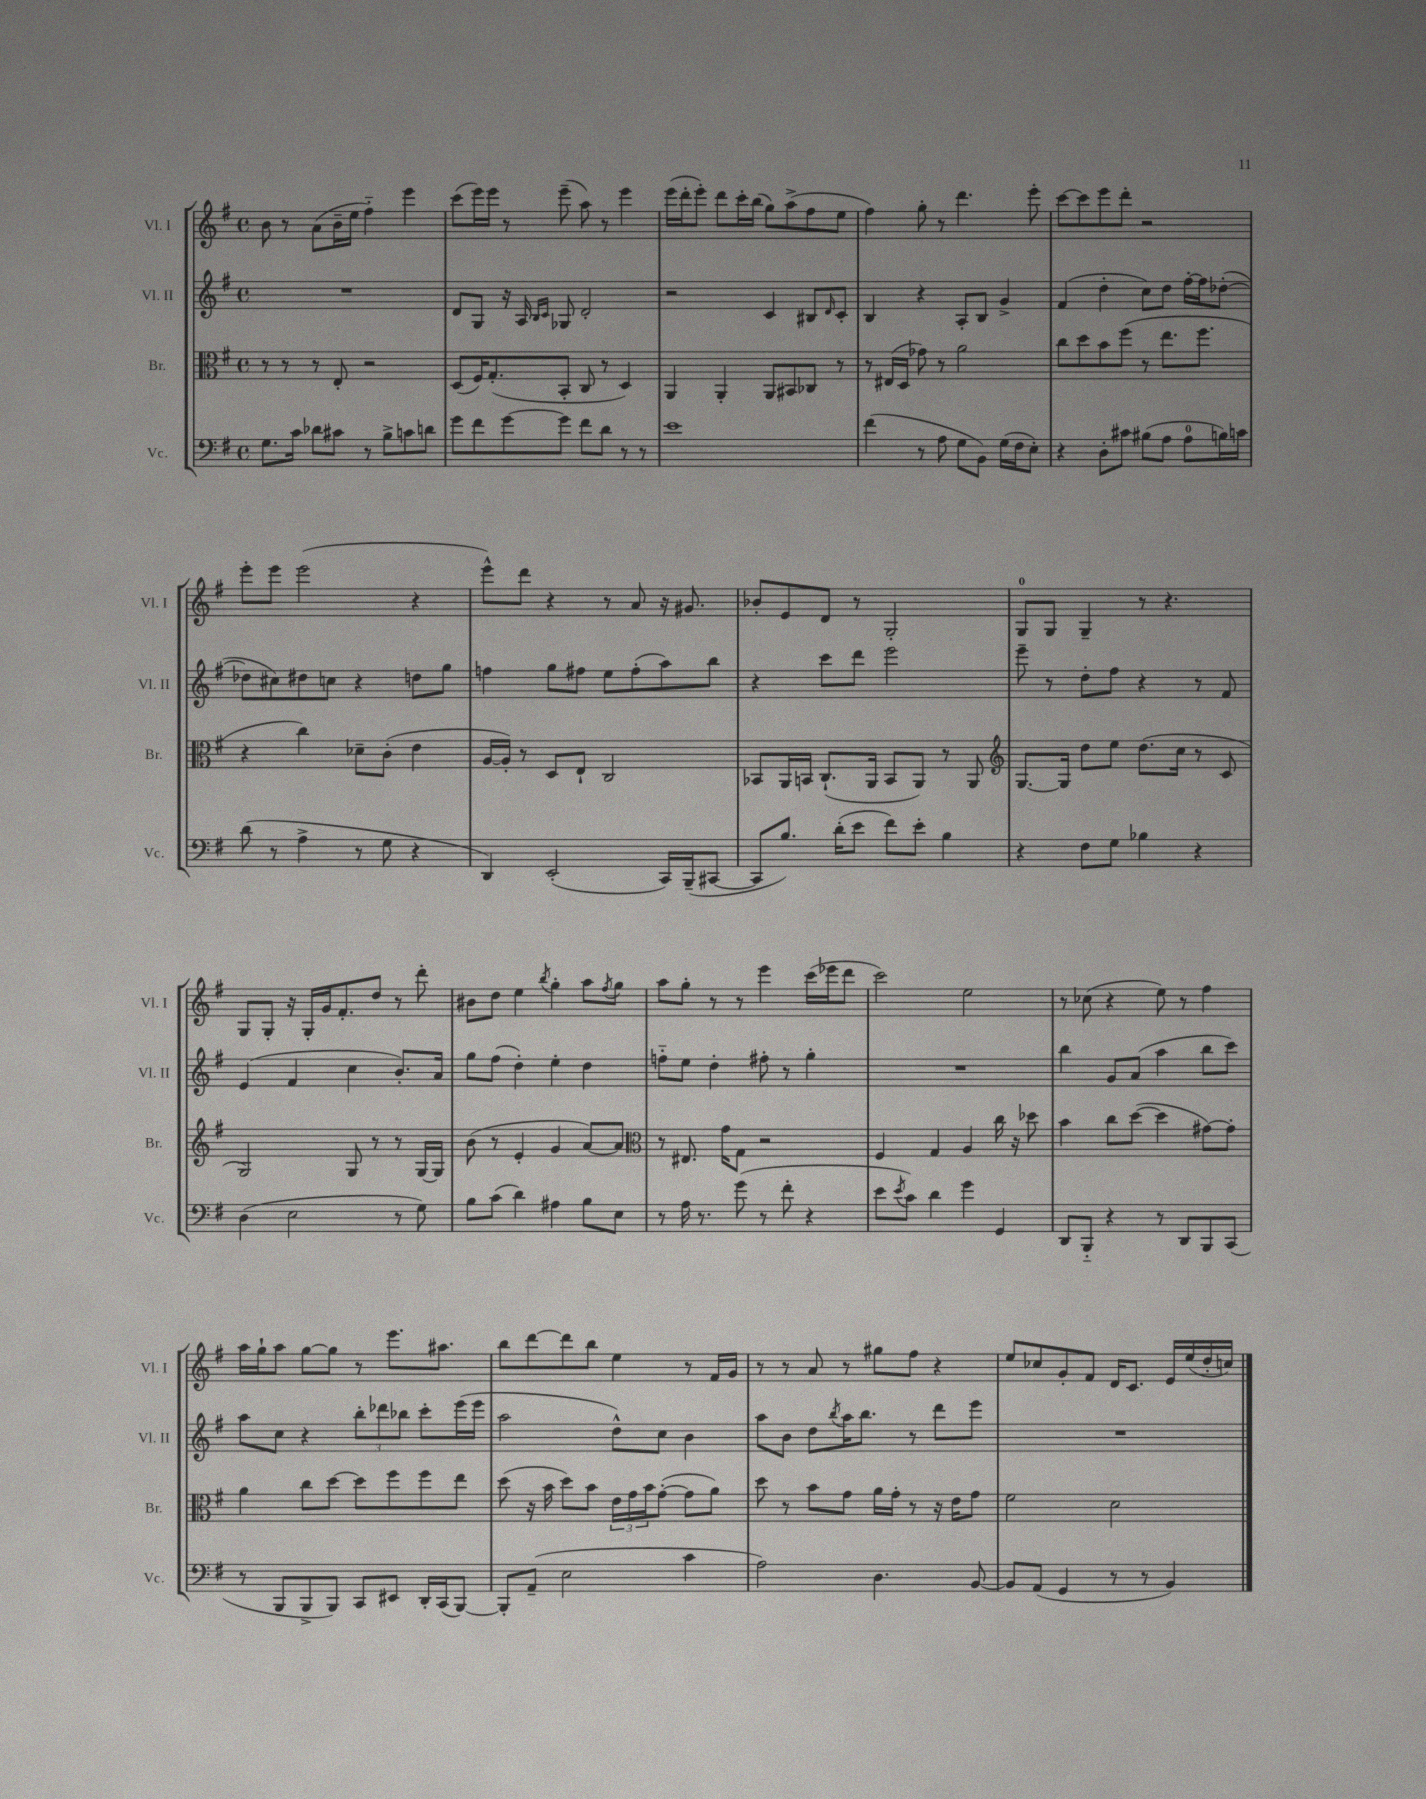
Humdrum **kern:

**kern	**kern	**kern	**kern
*part4	*part3	*part2	*part1
*staff4	*staff3	*staff2	*staff1
*I"Vc.	*I"Br.	*I"Vl. II	*I"Vl. I
*I'Vc.	*I'Br.	*I'Vl. II	*I'Vl. I
*clefF4	*clefC3	*clefG2	*clefG2
*k[f#]	*k[f#]	*k[f#]	*k[f#]
*M4/4	*M4/4	*M4/4	*M4/4
*met(c)	*met(c)	*met(c)	*met(c)
=5	=5	=5	=5
8.G\L	8r	1r	8b\
.	8r	.	8r
16c\Jk	.	.	.
8d-X\L	8r	.	(8a\L
8c#X\J	8E'/	.	16b~\L
.	.	.	16ee\JJ
8r	2r	.	4ff#\)
8B^\L	.	.	.
8cn\	.	.	4eee\
8dn\J	.	.	.
=6	=6	=6	=6
8g\L	(8D/L	8d/L	(8ccc\L
8f#\	16F#/K)	8G/J	16eee\L)
.	(8.G'/	.	16eee\JJ
[8g\	.	16r	8r
.	.	16A/	.
.	.	16qqB/LL	.
.	.	16qqc/JJ	.
8g\J]	8BB'/J	8G-X/	(8eee~\
8f#\L	8C/	2d'/	8aa\)
8d\J	8r	.	8r
8r	4D/)	.	4eee\
8r	.	.	.
=7	=7	=7	=7
1e	4AA/	2r	(16eee\LL
.	.	.	16ddd'\J
.	.	.	8eee'\J)
.	4AA'/	.	8ddd\L
.	.	.	16ccc'\L
.	.	.	(16bb\JJ
.	8AA/L	4c/	8gg\L)
.	8BB#X/	.	(8aa^\
.	8C-X/J	8B#X/L	8ff#\
.	.	16qqd/	.
.	8r	8c'/J	8ee\J
=8	=8	=8	=8
(4f#\	8r	4B/	4ff#\)
.	(16E#X/LL	.	.
.	16D/JJ	.	.
8r	8g-X\)	4r	8gg'\
8A\	8r	.	8r
8G\L	2a\	8A'/L	4.ddd\
8BB\J)	.	8B/J	.
(16G\LL	.	4g^/	.
16F#\J	.	.	.
8E'\J)	.	.	8eee'\
=9	=9	=9	=9
4r	8cc\L	(4f#/	[8ccc\L
.	8dd\	.	8ccc\]
8D'\L	8b\	4dd'\	8eee\
8c#X\J	(8ff#\J	.	8ddd'\J
(8B#X\L	8r	8cc\L)	2r
8A\J	8.ee\L	8dd\J	.
8A\L	.	[16ff#'\LL	.
.	8.ff#\J	16ff#\J]	.
16Bn\L)	.	([8dd-X'\J	.
16cn\JJ	.	.	.
!!LO:LB:g=z
=10	=10	=10	=10
(8d\	4r	8dd-X\L]	8eee'\L
8r	.	8cc#X\)	8eee\J
4A^\	4cc\)	8dd#X\	(2eee\
.	.	8ccn\J	.
8r	8d-X~\L	4r	.
8G\	(8c'\J	.	.
4r	4e\	8ddn\L	4r
.	.	8gg\J	.
=11	=11	=11	=11
4DD/)	[16A/LL	4ffn\	8eee^^\L)
.	16A'/JJ])	.	.
.	8r	.	8ddd\J
(2EE'/	8D/L	8gg\L	4r
.	8E`/J	8ff#X\J	.
.	2C/	8ee\L	8r
.	.	(8ff#'\	8a/
16CC/LL)	.	8aa\)	16r
(16BBB~/J	.	.	8.g#X/
[8CC#X/J	.	8bb\J	.
=12	=12	=12	=12
8CC#/L]	8BB-X/L	4r	8b-X'/L
8.B/J)	16AA/L	.	8e/
.	16BBn/JJ	.	.
.	(8.C`/L	8ccc\L	8d/J
(16d'\KL	.	.	.
8e\J	.	8ddd\J	8r
.	16AA/Jk	.	.
8f#\L)	8BB/L	2eee\	2G'/
8e'\J	8AA/J)	.	.
4B\	8r	.	.
.	8AA/	.	.
=13	=13	=13	=13
*	*clefG2	*	*
4r	[8.G/L	8eee~\	8G/L
.	.	8r	8G/J
.	16G/Jk]	.	.
8F#\L	8dd\L	8dd'\L	4G~/
8G\J	8ee\J	8ff#\J	.
4B-X\	(8.dd\L	4r	8r
.	.	.	4.r
.	16cc\Jk	.	.
4r	8r	8r	.
.	8c/	8f#/	.
!!LO:LB:g=z
=14	=14	=14	=14
(4D\	2G/)	(4e/	8G/L
.	.	.	8G'/J
2E\	.	4f#/	16r
.	.	.	16G'/LL
.	.	.	16g/J
.	.	.	8.f#'/
.	8G/	4cc\	.
.	8r	.	8dd/J
8r	8r	8.b'/L)	8r
8G\)	[16G/LL	.	8ddd'\
.	16G/JJ]	16a/Jk	.
=15	=15	=15	=15
8B\L	(8b\	8gg\L	8b#X\L
(8c\J	8r	(8ff#\J	8dd\J
4d\)	4e'/	4dd'\)	4ee\
.	.	.	8qbb/
4A#X\	4g/	4ee'\	4gg'\
8B\L	[8a/L)	4dd\	8aa\L
.	.	.	8qff#/
8E\J	8a/J]	.	8gg\J
=16	=16	=16	=16
*	*clefC3	*	*
8r	8r	8ffn\L	8aa\L
16A\	8.E#X/	8ee\J	8gg'\J
8.r	.	.	.
.	.	4dd'\	8r
.	16g\KL	.	.
(8g\	8G\J	.	8r
8r	2r	8ff#X'\	4eee\
8f#'\	.	8r	.
4r	.	4gg'\	(16ccc\LL
.	.	.	16eee-X\J
.	.	.	8ddd\J
=17	=17	=17	=17
8e\L	4F#/	1r	2ccc\)
8qe/	.	.	.
8c\J)	.	.	.
4d\	4G/	.	.
4g\	4A/	.	2ee\
4GG/	16cc\	.	.
.	16r	.	.
.	8dd-X\	.	.
=18	=18	=18	=18
8DD/L	4b\	4bb\	8r
8BBB/J	.	.	(8cc-X\
4r	8cc\L	8g/L	4r
.	([8dd\J	(8a/J	.
8r	4dd\]	4aa\	8ee\)
8DD/L	.	.	8r
8BBB/	[8g#X\L)	8bb\L	4ff#\
(8CC/J	8g#'\J]	8ccc\J)	.
!!LO:LB:g=z
=19	=19	=19	=19
8r	4a\	8aa\L	16aa\LL
.	.	.	16gg`\J
8BBB/L	.	8cc\J	8aa\J
8BBB^/	8cc\L	4r	[8gg\L
8BBB/J)	[8dd\J	.	8gg\J]
8CC/L	8dd\L]	12bb'\L	8r
.	.	12ddd-X\	.
8EE#X/J	8ff#\	.	8.eee\L
.	.	12bb-X\J	.
16DD'/LL	8ff#\	8ccc'\L	.
(16CC/J	.	.	8.aa#X\J
[8BBB/J)	8ee\J	(16eee\L	.
.	.	16eee\JJ	.
=20	=20	=20	=20
8BBB'/L]	(8dd\	2aa\	8bb\L
(8AA~/J	16r	.	[8ddd\
.	16b\	.	.
2E\	8dd\L)	.	8ddd\]
.	8b\J	.	8bb\J
.	24e\LL	8dd^^\L)	4ee\
.	24g\	.	.
.	24b\J	.	.
.	([8g'\J	8cc\J	.
4c\	8g\L]	4b\	8r
.	8a\J)	.	16f#/LL
.	.	.	16g/JJ
=21	=21	=21	=21
2A\)	8dd\	8aa\L	8r
.	8r	8b\J	8r
.	8b\L	8dd\L	8a/
.	.	8qbb/	.
.	8g\J	16aa\K	8r
.	.	8.bb\J	.
4.D\	16a\LL	.	8gg#X\L
.	16g'\JJ	.	.
.	8r	8r	8ff#\J
.	16r	8ddd\L	4r
.	16e\KL	.	.
[8BB/	8g\J	8eee\J	.
=22	=22	=22	=22
8BB/L]	2f#\	1r	8ee/L
(8AA/J	.	.	8cc-X/
4GG/	.	.	8g'/
.	.	.	8f#/J
8r	2d\	.	16d/KL
.	.	.	8.c/J
8r	.	.	.
4BB/)	.	.	16e/LL
.	.	.	(16ee/
.	.	.	16dd'/
.	.	.	16ccn/JJ)
==	==	==	==
*-	*-	*-	*-
